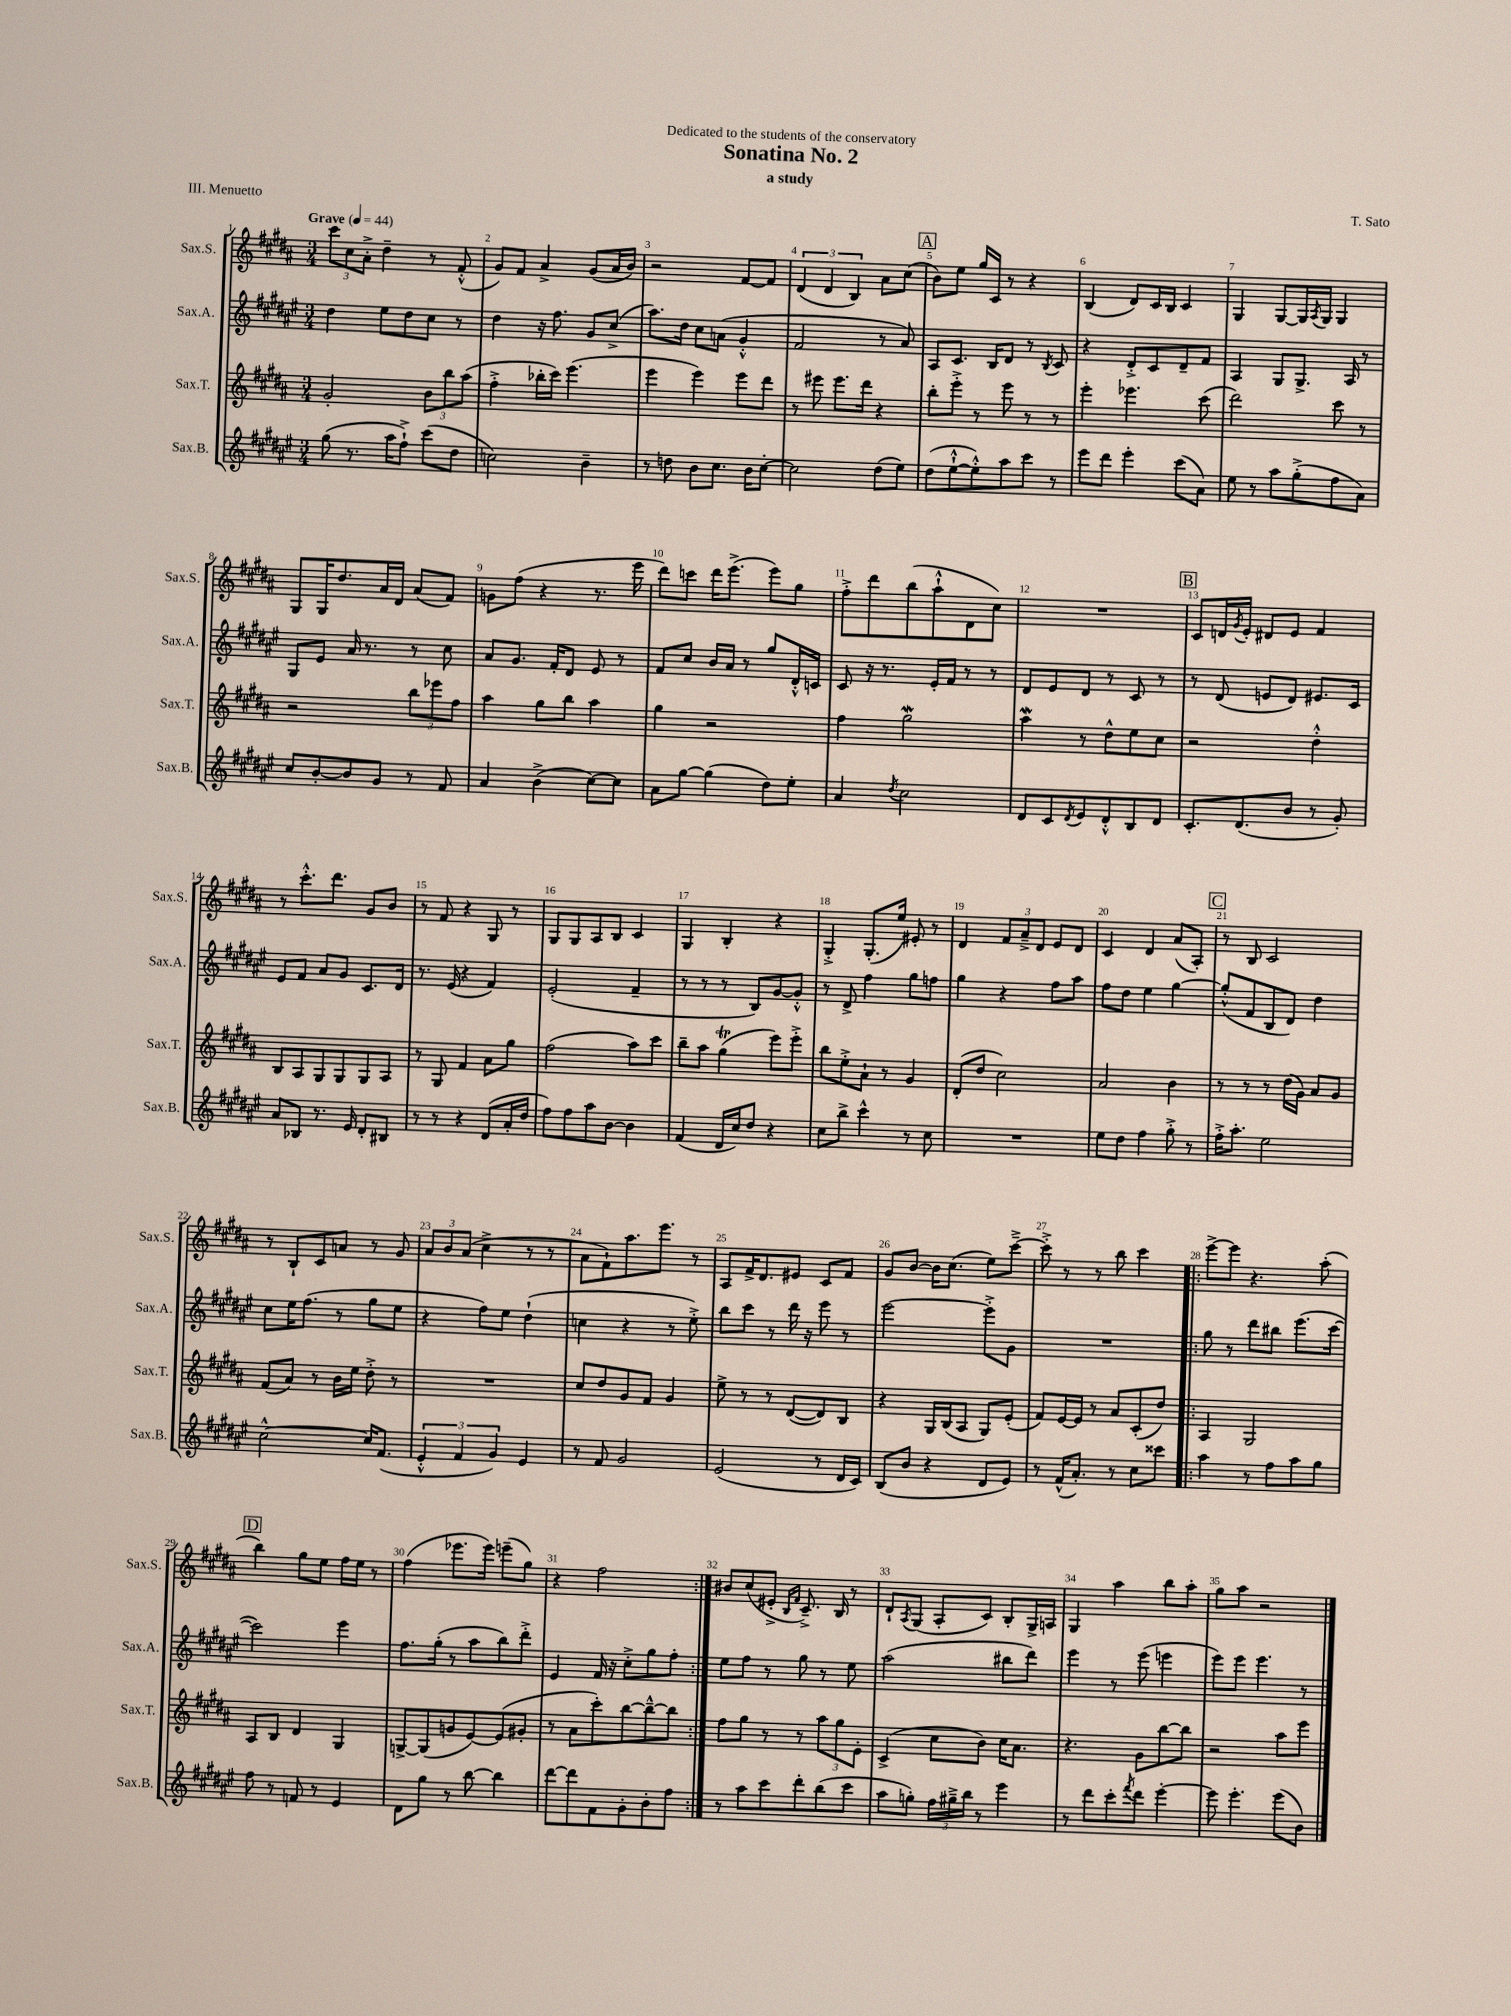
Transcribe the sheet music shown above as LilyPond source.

\header { title = "Sonatina No. 2" composer = "T. Sato" subtitle = "a study" dedication = "Dedicated to the students of the conservatory" piece = "III. Menuetto" }
<<
\new StaffGroup <<
\new Staff = "s0" \with { instrumentName = "Sax.S." shortInstrumentName = "Sax.S." } {
    \clef treble \key b \major \numericTimeSignature \time 3/4 \tempo "Grave" 4 = 44
    \tuplet 3/2 { cis'''8 cis''8 ais'8-.-> } dis''4-- r8 fis'8-.-^( |
    gis'8) fis'8 ais'4-> gis'8( ais'16 b'16) |
    r2 fis'8~ fis'8 |
    \tuplet 3/2 { dis'4( dis'4 b4) } ais'8 cis''8( |
    \mark \markup { \box "A" } b'8) e''8 gis''16 cis'16 r8 r4 |
    b4( dis'8) cis'16 b16 cis'4 |
    gis4 gis8~ gis16 \acciaccatura { ais8 } gis16 gis4 |
    gis8 gis16 dis''8. ais'16 dis'16 ais'8( fis'8) |
    g'8 fis''8( r4 r8. e'''16 |
    dis'''8) c'''8 dis'''16 e'''8.->( e'''8) gis''8 |
    fis''8-.-> dis'''8 b''8( ais''8-!-^ dis'8 cis''8) |
    R2. |
    \mark \markup { \box "B" } cis'8 d'16 \acciaccatura { gis'8 } e'16-. dis'8 e'8 fis'4 |
    r8 cis'''8.-.-^ dis'''8. gis'8 b'8 |
    r8 fis'8 r4 gis8 r8 |
    gis8 gis8 ais8 b8 cis'4 |
    gis4 b4-. r4 |
    gis4-.-> gis8.-.( e''16) eis'8-. r8 |
    dis'4 \tuplet 3/2 { fis'8 ais'8---> dis'8 } e'8 dis'8 |
    cis'4 dis'4 ais'8( ais8-.) |
    \mark \markup { \box "C" } r8 b8 cis'2 |
    r8 b8-! cis'8 a'8 r8 gis'8 |
    \tuplet 3/2 { ais'8 b'8 ais'8( } cis''4-> r8 r8 |
    ais'8 fis'8-!) ais''8. e'''8. r8 |
    ais8 fis'16-> dis'8. eis'8 cis'8 fis'8 |
    gis'8 b'8~ b'16 cis''8.( e''8) cis'''8~---> |
    cis'''8-.-> r8 r8 b''8 cis'''4 |
    \repeat volta 2 { e'''8~-> e'''8 r4. ais''8-.( |
    \mark \markup { \box "D" } b''4) gis''8 e''8 fis''16 e''16 r8 |
    fis''4( ees'''8. ees'''16) e'''8--( gis''8) |
    r4 fis''2 | }
    bis'8 cis''8( eis'8-.-> \grace { b16 fis'16 } cis'8.--->) b16 r8 |
    dis'8-! \acciaccatura { ais8 } gis8( ais8-. cis'8) b8-. gis16-> a16 |
    gis4 ais''4 b''8 ais''8-. |
    gis''8 ais''8 r2 \bar "|." |
}
\new Staff = "s1" \with { instrumentName = "Sax.A." shortInstrumentName = "Sax.A." } {
    \clef treble \key fis \major \numericTimeSignature \time 3/4
    dis''4 eis''8 dis''8 cis''8 r8 |
    dis''4 r16 fis''8. gis'8 cis''8->( |
    ais''8.) dis''16 cis''8 a'8( gis'4-.-^ |
    fis'2 r8 ais'8) |
    \mark \markup { \box "A" } ais8 cis'8. b16 dis'8 r8 \acciaccatura { b8 } cis'8 |
    r4 dis'8-.-> cis'8 dis'8-- fis'8 |
    ais4 gis8 gis8.-> ais16 r8 |
    gis8 eis'8 ais'16 r8. r8 cis''8 |
    ais'8 gis'8. fis'16-. dis'8 eis'8 r8 |
    fis'8 cis''8 b'16 ais'16 r8 gis''8 dis'16-.-^ c'16 |
    cis'8 r16 r8. eis'16-. fis'16 r8 r8 |
    dis'8 eis'8 dis'8 r8 cis'8 r8 |
    \mark \markup { \box "B" } r8 dis'8( e'8 dis'8) eis'8. cis'16 |
    eis'8 fis'8 ais'8 gis'8 cis'8. dis'16 |
    r8. eis'16( r4 fis'4) |
    eis'2-.( fis'4-- |
    r8 r8 r8 b8) gis'8~ gis'8-.-^ |
    r8 dis'8-> fis''4 gis''8 f''8 |
    gis''4 r4 fis''8 ais''8 |
    fis''8 dis''8 eis''4 gis''4~ |
    \mark \markup { \box "C" } gis''8-.-^( fis'8 b8 dis'8) dis''4 |
    cis''8 eis''16 fis''8.( r8 gis''8 eis''8 |
    r4 fis''8) eis''8 dis''4-!( |
    c''4 r4 r8 eis''8-.->) |
    b''8 cis'''8 r8 dis'''16 r16 eis'''8 r8 |
    eis'''2~ eis'''8-.-> gis'8 |
    R2. |
    \repeat volta 2 { gis''8 r8 dis'''8 bis''8 eis'''8.( cis'''16~ |
    \mark \markup { \box "D" } cis'''2) eis'''4 |
    fis''8. gis''16-.( r8 ais''8 b''8) dis'''8-.-> |
    eis'4 fis'16 r16 cis''8-.-> gis''8 fis''8-. | }
    eis''8 fis''8 r8 gis''8 r8 eis''8 |
    ais''2( bis''8 dis'''8) |
    eis'''4 r8 eis'''8( e'''4 |
    eis'''8) eis'''8 eis'''4. r8 \bar "|." |
}
\new Staff = "s2" \with { instrumentName = "Sax.T." shortInstrumentName = "Sax.T." } {
    \clef treble \key b \major \numericTimeSignature \time 3/4
    gis'2-. \tuplet 3/2 { b'8 b''8 ais''8( } |
    fis''4-.-> bes''16-. cis'''16) e'''4.( |
    e'''4 e'''4) e'''8 dis'''8 |
    r8 eis'''8 eis'''8. dis'''16 r4 |
    \mark \markup { \box "A" } b''8-. e'''8-.-> r8 e'''8 r8 r8 |
    e'''4-. ees'''4. cis'''8( |
    dis'''2) cis'''8 r8 |
    r2 \tuplet 3/2 { b''8 ees'''8 fis''8 } |
    ais''4 gis''8 b''8 ais''4 |
    gis''4 r2 |
    fis''4 gis''2\mordent |
    ais''4\mordent r8 dis''8-^ e''8 cis''8 |
    \mark \markup { \box "B" } r2 dis''4-.-^ |
    b8 ais8 gis8 gis8 gis8 ais8 |
    r8 gis8 fis'4 ais'8 gis''8 |
    fis''2( ais''8) cis'''8 |
    b''8-- ais''8 gis''4\trill( e'''8) e'''8-.-> |
    b''8 e''8-.-> ais'8-! r8 gis'4 |
    dis'8-.( dis''8 cis''2) |
    ais'2 b'4 |
    \mark \markup { \box "C" } r8 r8 r8 dis''16( gis'16) ais'8 gis'8 |
    fis'8( ais'8) r8 b'16 e''16 dis''8-.-> r8 |
    R2. |
    cis''8 dis''8 gis'8 fis'8 gis'4 |
    e''8-> r8 r8 dis'8~( dis'8) b8 |
    r4 gis16 b16( ais8 gis8) e'8-.( |
    fis'8) e'16~ e'16 r8 ais'8 cis'8-.( dis''8) |
    \repeat volta 2 { ais4 gis2 |
    \mark \markup { \box "D" } ais8 b8 dis'4 gis4 |
    g8~-> g8( g'8 e'8~) e'8( gis'8-. |
    r8 ais'8 cis'''8-.) b''8~ b''8~---^ b''8 | }
    fis''8 gis''8 r8 r8 \tuplet 3/2 { ais''8 gis''8 e'8-. } |
    cis'4->( cis''8 b'8) cis''16 ais'8. |
    r4. gis'8 b''8~ b''8 |
    r2 ais''8 e'''8 \bar "|." |
}
\new Staff = "s3" \with { instrumentName = "Sax.B." shortInstrumentName = "Sax.B." } {
    \clef treble \key fis \major \numericTimeSignature \time 3/4
    gis''8( r8. ais''16 fis''8-!->) cis'''8( dis''8 |
    c''2) b'4-- |
    r8 d''8 b'8 cis''8. b'16 cis''8~-. |
    cis''2 dis''8( eis''8) |
    \mark \markup { \box "A" } dis''8( eis''8~-!-^ eis''8-.-^) ais''8 cis'''8 r8 |
    eis'''8 dis'''8 eis'''4-. cis'''8( ais'8) |
    eis''8 r8 ais''8 gis''8-.->( fis''8 ais'8) |
    cis''8 b'8~-. b'8 gis'8 r8 fis'8 |
    ais'4 b'4->( cis''8~) cis''8 |
    ais'8 gis''8~ gis''4( dis''8) eis''8-. |
    ais'4 \acciaccatura { dis''8 } cis''2 |
    dis'8 cis'8 \acciaccatura { dis'8 } eis'8 dis'8-.-^ b8 dis'8 |
    \mark \markup { \box "B" } cis'8.-. dis'8.( b'8 r8 gis'8-.) |
    ais'8 bes8 r8. eis'16 dis'8-. bis8 |
    r8 r8 r4 dis'8( ais'16-. dis''16 |
    fis''8) fis''8 ais''8 b'8~ b'4 |
    fis'4( dis'16 cis''16) dis''8 r4 |
    cis''8 b''8-> cis'''4-^ r8 cis''8 |
    R2. |
    eis''8 dis''8 fis''4 gis''8-.-> r8 |
    \mark \markup { \box "C" } fis''16-.-> ais''8.-. eis''2 |
    cis''2~-^ cis''16 fis'8.( |
    \tuplet 3/2 { eis'4-.-^ fis'4 gis'4) } eis'4 |
    r8 fis'8 gis'2 |
    eis'2( r8 dis'16 cis'16) |
    b8( b'8 r4 dis'8 eis'8) |
    r8 fis'16-^( ais'8.-.) r8 cis''8 cisis'''8 |
    \repeat volta 2 { ais''4 r8 fis''8 ais''8 gis''8 |
    \mark \markup { \box "D" } fis''8 r8 f'8 r8 eis'4 |
    dis'8 gis''8 r8 b''8~ b''4 |
    dis'''8~ dis'''8 fis'8 gis'8-. b'8-. fis''8 | }
    r8 ais''8 cis'''8 dis'''8-. b''8( cis'''8 |
    ais''8 g''8-.) \tuplet 3/2 { fis''16 gis''16---> b''16 } r8 eis'''4 |
    r8 dis'''8 cis'''8-. \acciaccatura { fis'''8 } dis'''8 eis'''4~-. |
    eis'''8 eis'''4.-. eis'''8( b'8) \bar "|." |
}
>>
>>
\layout { \context { \Score \override BarNumber.break-visibility = ##(#f #t #t) barNumberVisibility = #all-bar-numbers-visible } }
